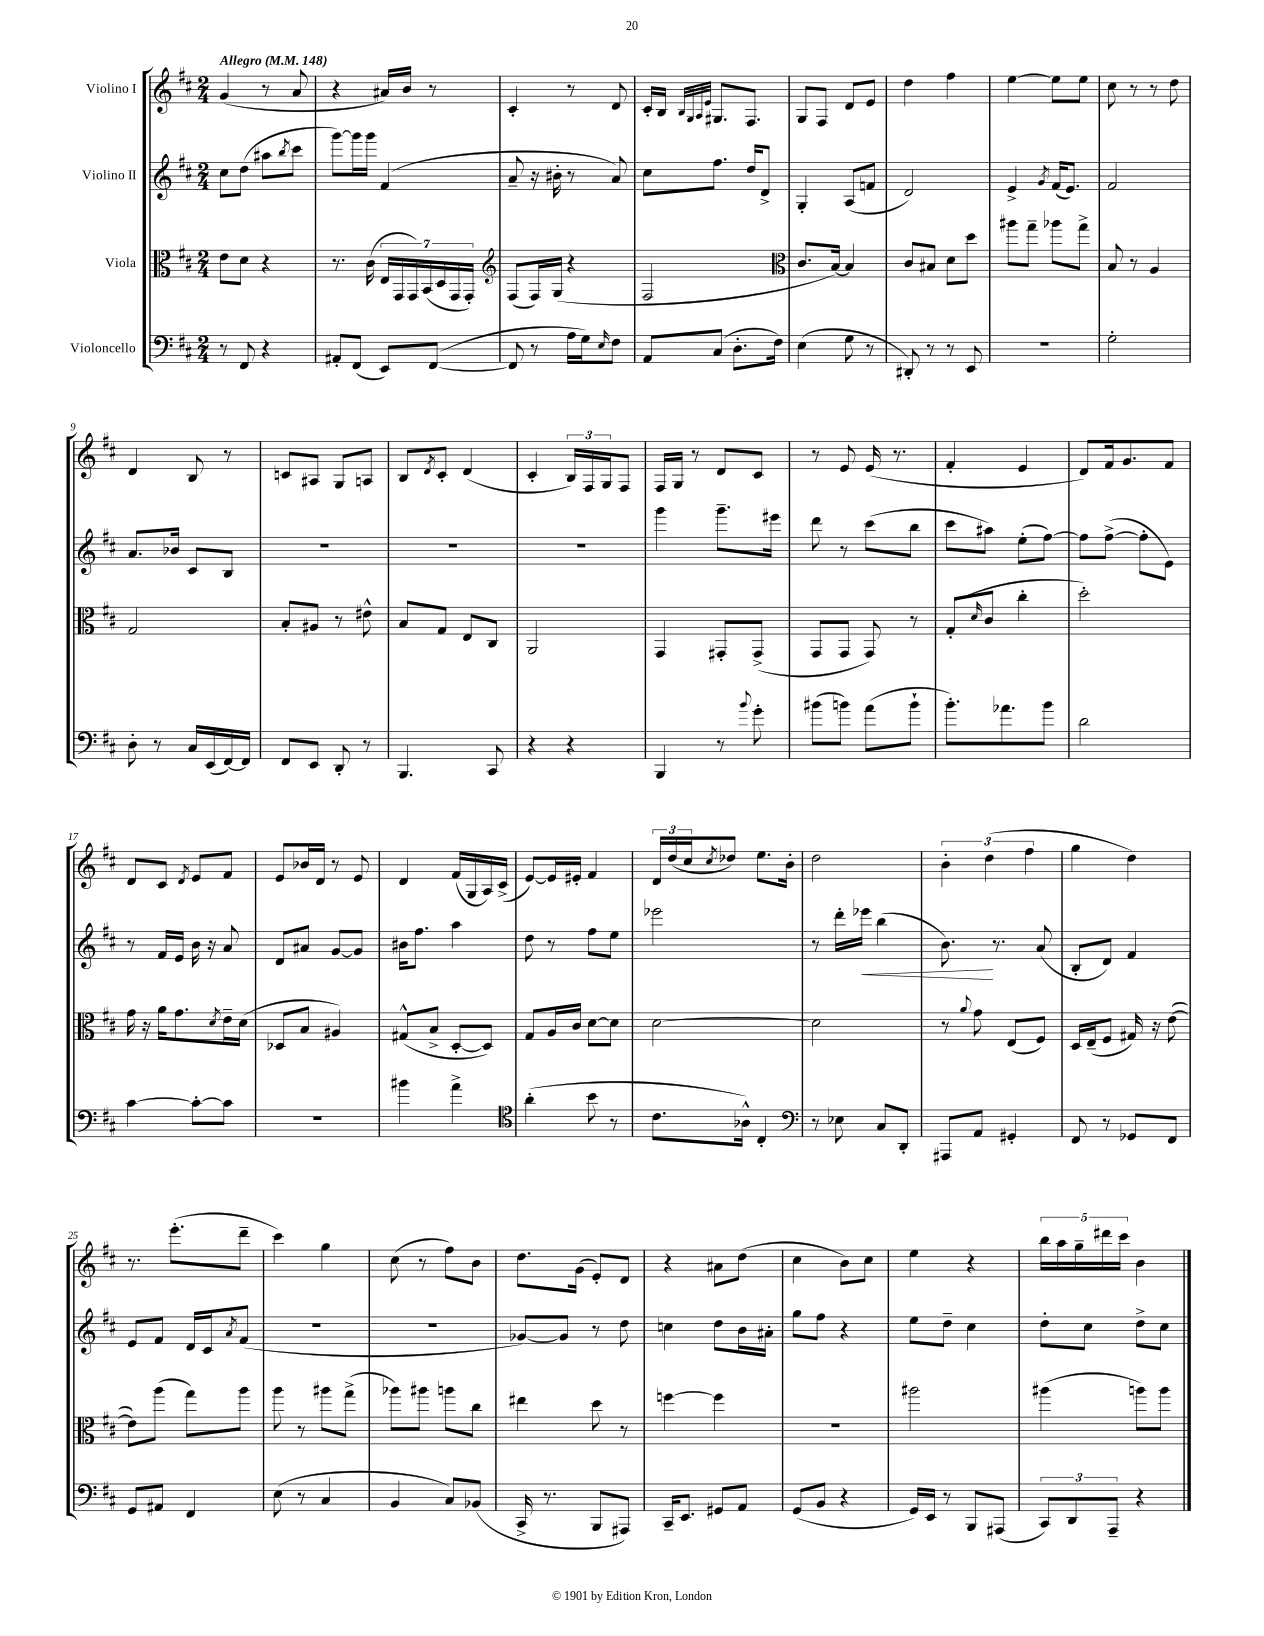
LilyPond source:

<<
\new StaffGroup <<
\new Staff = "s0" \with { instrumentName = "Violino I" } {
    \clef treble \key d \major \numericTimeSignature \time 2/4 \tempo "Allegro" 4 = 148
    g'4( r8 a'8 |
    r4 ais'16) b'16 r8 |
    cis'4-. r8 d'8 |
    cis'16-. b16 \grace { b32 g32 a32 e'32 } gis8. fis8. |
    g8 fis8 d'8 e'8 |
    d''4 fis''4 |
    e''4~ e''8 e''8 |
    cis''8 r8 r8 d''8 |
    d'4 b8 r8 |
    c'8 ais8 g8 a8 |
    b8 \acciaccatura { d'8 } cis'8-. d'4( |
    cis'4-. \tuplet 3/2 { b16) fis16 g16 } fis8 |
    fis16 g16 r8 d'8 cis'8 |
    r8 e'8 e'16( r8. |
    fis'4-. e'4 |
    d'8) fis'16 g'8. fis'8 |
    d'8 cis'8 \acciaccatura { d'8 } e'8 fis'8 |
    e'8 bes'16 d'16 r8 e'8 |
    d'4 fis'16( g16 a16) cis'16->( |
    e'8~) e'16 eis'16-. fis'4 |
    \tuplet 3/2 { d'16 d''16( cis''16 } \acciaccatura { cis''8 } des''8) e''8. b'16-. |
    d''2 |
    \tuplet 3/2 { b'4-. d''4( fis''4 } |
    g''4 d''4) |
    r8. e'''8.-.( d'''8-- |
    cis'''4) g''4 |
    cis''8( r8 fis''8) b'8 |
    d''8. g'16( e'8-.) d'8 |
    r4 ais'8 d''8( |
    cis''4 b'8) cis''8 |
    e''4 r4 |
    \tuplet 5/4 { b''16 a''16 g''16-- dis'''16 cis'''16 } b'4 \bar "|." |
}
\new Staff = "s1" \with { instrumentName = "Violino II" } {
    \clef treble \key d \major \numericTimeSignature \time 2/4
    cis''8 d''8( ais''8 \acciaccatura { b''8 } cis'''8 |
    g'''8~) g'''16 g'''16 fis'4( |
    a'8-- r16 bis'16-. r8 a'8) |
    cis''8 fis''8. d''16 d'8-> |
    g4-. a8( f'8 |
    d'2) |
    e'4-> \acciaccatura { g'8 } fis'16( e'8.) |
    fis'2 |
    a'8. bes'16 cis'8 b8 |
    R2 |
    R2 |
    R2 |
    g'''4 g'''8.-- eis'''16 |
    d'''8 r8 cis'''8( b''8 |
    cis'''8 ais''8) e''8-.( fis''8~) |
    fis''8 fis''8~->( fis''8-. e'8) |
    r8 fis'16 e'16 b'16 r16 a'8 |
    d'8 ais'8 g'8~ g'8 |
    bis'16 fis''8. a''4 |
    d''8 r8 fis''8 e''8 |
    ees'''2 |
    r8 d'''16-. ees'''16\< b''4( |
    b'8.\!) r8. a'8( |
    b8-. d'8) fis'4 |
    e'8 fis'8 d'16 cis'16 \acciaccatura { a'8 } fis'8( |
    r2 |
    r2 |
    ges'8~) ges'8 r8 d''8 |
    c''4 d''8 b'16 ais'16-. |
    g''8 fis''8 r4 |
    e''8 d''8-- cis''4 |
    d''8-. cis''8 d''8-> cis''8 \bar "|." |
}
\new Staff = "s2" \with { instrumentName = "Viola" } {
    \clef alto \key d \major \numericTimeSignature \time 2/4
    e'8 d'8 r4 |
    r8. cis'16( \tuplet 7/4 { e16 g,16 g,16) b,16( d16 g,16 g,16-.) } |
    \clef treble fis8( fis16) g16( r4 |
    fis2 |
    \clef alto cis'8. b16~) b4 |
    cis'8 bis8 d'8 d''8 |
    ais''8 g''8-- aes''8 g''8-> |
    b8 r8 a4 |
    g2 |
    b8-. ais8 r8 eis'8-^ |
    b8 g8 e8 cis8 |
    a,2 |
    g,4 gis,8-. gis,8->( |
    g,8 g,8 g,8) r8 |
    g8-.( \grace { d'16 } cis'8 cis''4-. |
    d''2-.) |
    g'16 r16 a'16 g'8. \acciaccatura { d'8 } e'16-- d'16( |
    des8 b8 ais4) |
    gis8-^( b8-> d8~-. d8) |
    g8 a16 cis'16 d'8~ d'8 |
    d'2~ |
    d'2 |
    r8 \appoggiatura { a'8 } g'8 e8( fis8) |
    d16 e16--( fis8 gis16) r16 e'8~( |
    e'8) a''8( g''8) a''8 |
    a''8 r8 ais''8 g''8->( |
    aes''8) ais''8 a''8 cis''8 |
    eis''4 d''8 r8 |
    f''4~ f''4 |
    R2 |
    ais''2 |
    ais''4( a''8) a''8 \bar "|." |
}
\new Staff = "s3" \with { instrumentName = "Violoncello" } {
    \clef bass \key d \major \numericTimeSignature \time 2/4
    r8 fis,8 r4 |
    ais,8-. fis,8( e,8) fis,8~( |
    fis,8 r8 a16 g16) \grace { e16 } fis8 |
    a,8 cis8( d8.-. fis16) |
    e4( g8 r8 |
    dis,8-.) r8 r8 e,8 |
    R2 |
    g2-. |
    d8-. r8 cis16 e,16( fis,16~) fis,16 |
    fis,8 e,8 d,8-. r8 |
    b,,4. cis,8 |
    r4 r4 |
    b,,4 r8 \appoggiatura { b'8 } g'8-. |
    bis'8( b'8) a'8( b'8-! |
    b'8.-.) aes'8. b'8 |
    d'2 |
    cis'4~ cis'8~-. cis'8 |
    r2 |
    bis'4 a'4-> |
    \clef tenor a'4-.( b'8 r8 |
    cis'8. aes16-^) cis4-. |
    \clef bass r8 ees8 cis8 d,8-. |
    ais,,8 a,8 gis,4-. |
    fis,8 r8 ges,8 fis,8 |
    g,8 ais,8 fis,4 |
    e8( r8 cis4 |
    b,4 cis8) bes,8( |
    cis,16-> r8. b,,8 ais,,8) |
    cis,16-- e,8. gis,8 a,8 |
    g,8( b,8 r4 |
    g,16) e,16 r8 b,,8 ais,,8( |
    \tuplet 3/2 { cis,8) d,8 a,,8-- } r4 \bar "|." |
}
>>
>>
